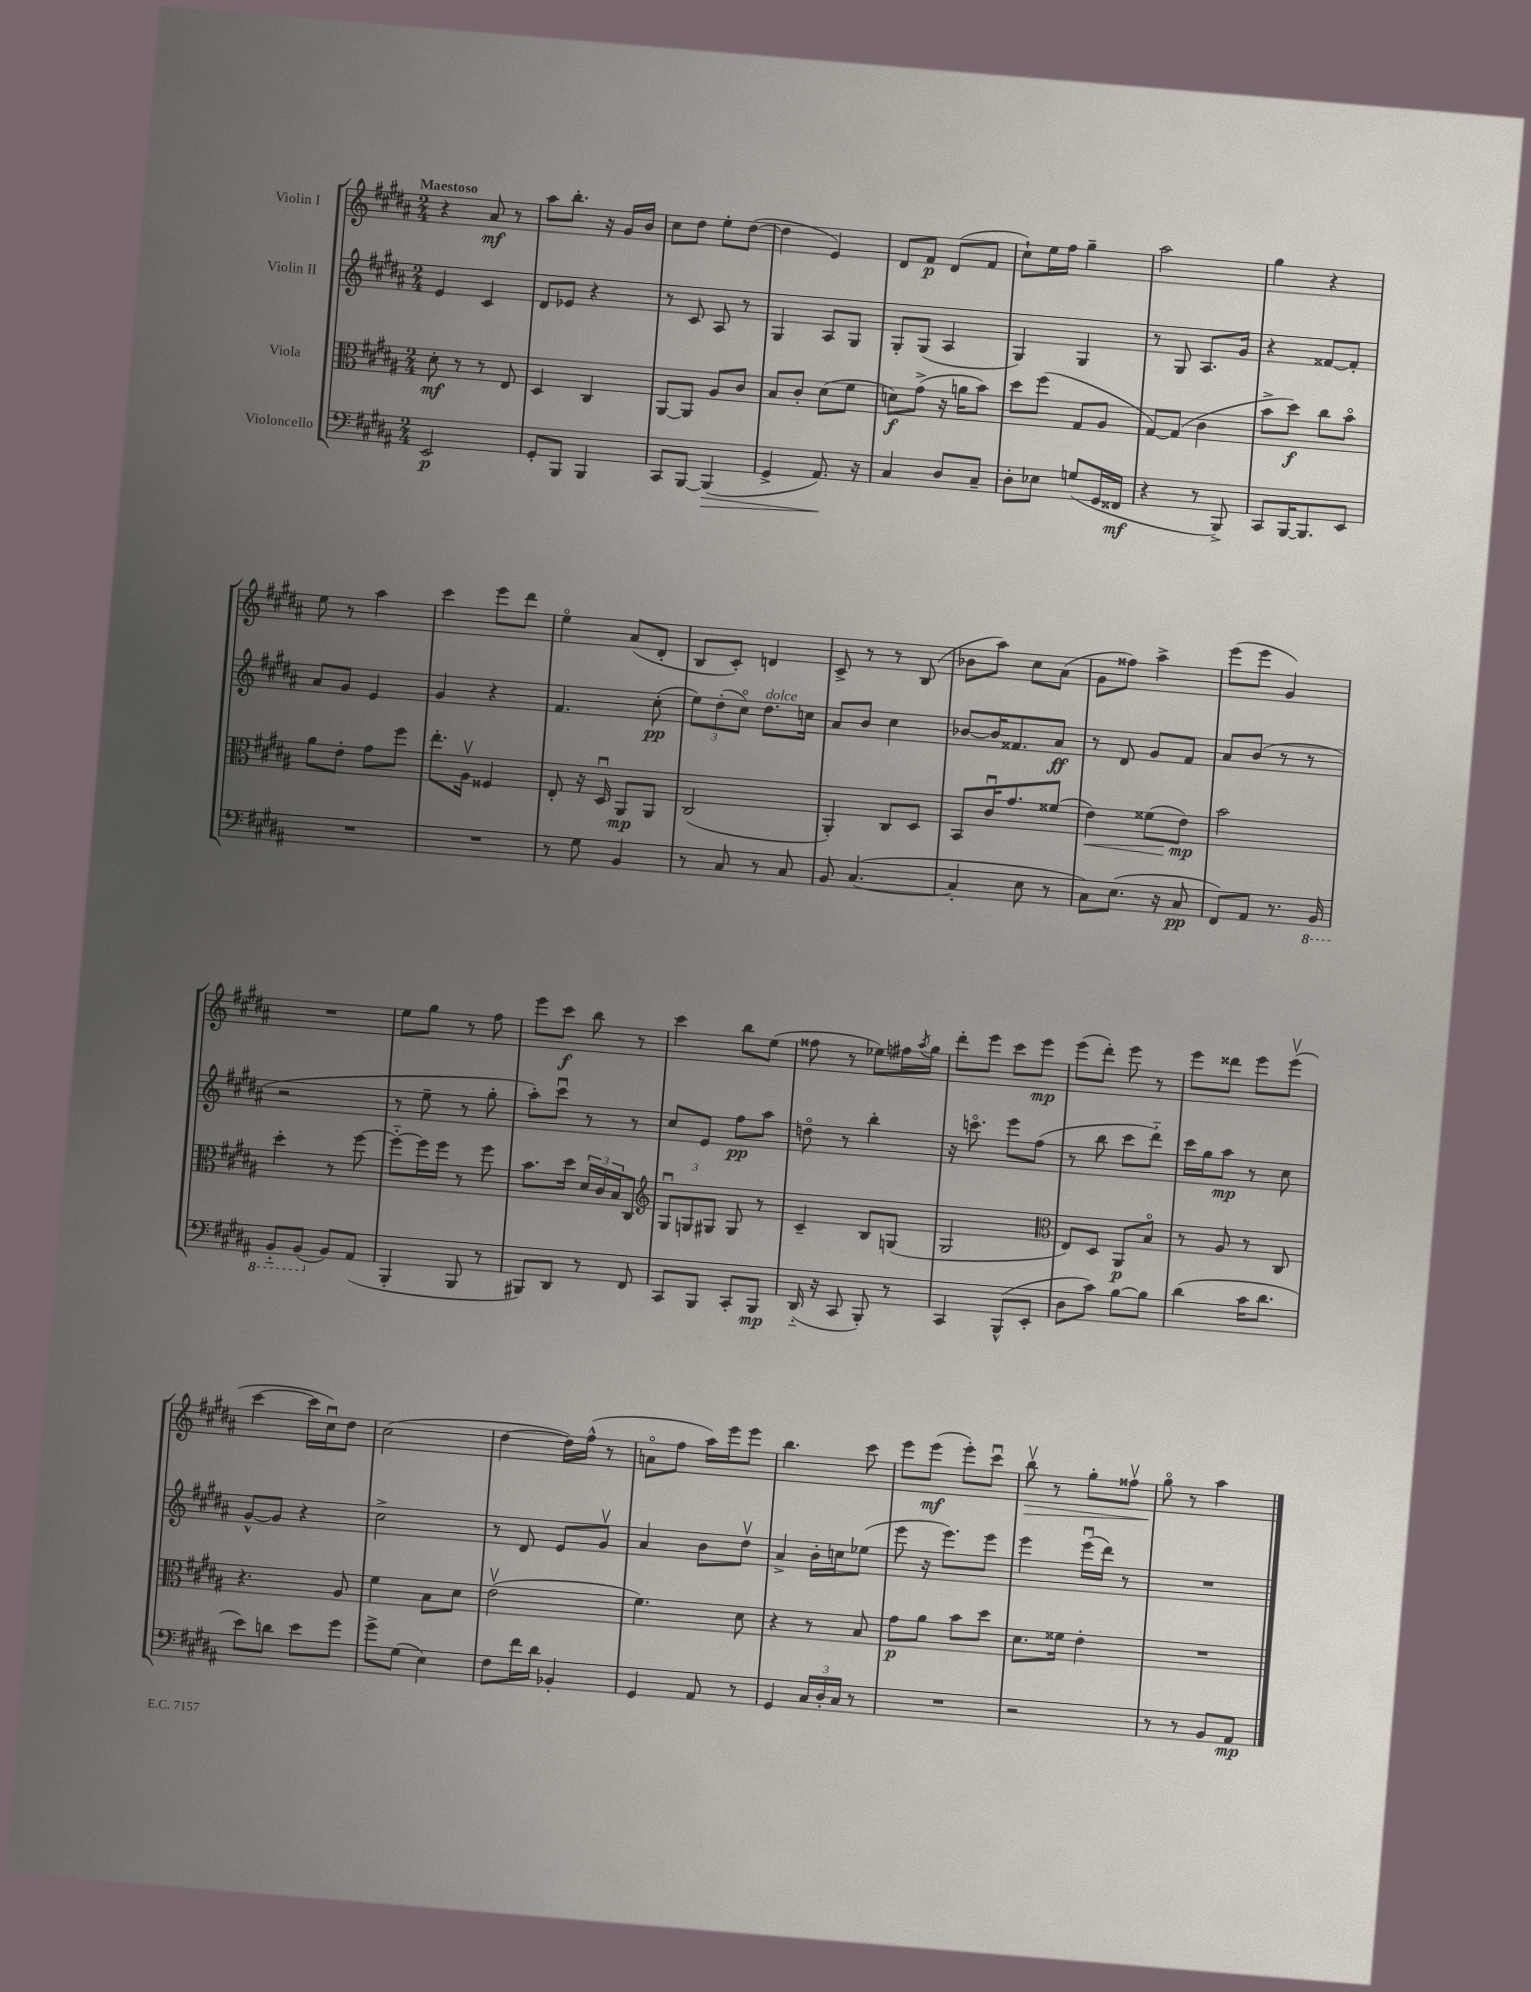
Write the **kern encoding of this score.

**kern	**dynam	**kern	**dynam	**kern	**dynam	**kern	**dynam
*part4	*part4	*part3	*part3	*part2	*part2	*part1	*part1
*staff4	*staff4	*staff3	*staff3	*staff2	*staff2	*staff1	*staff1
*I"Violoncello	*	*I"Viola	*	*I"Violin II	*	*I"Violin I	*
*clefF4	*	*clefC3	*	*clefG2	*	*clefG2	*
*k[f#c#g#d#a#]	*	*k[f#c#g#d#a#]	*	*k[f#c#g#d#a#]	*	*k[f#c#g#d#a#]	*
*M2/4	*	*M2/4	*	*M2/4	*	*M2/4	*
=1	=1	=1	=1	=1	=1	=1	=1
!	!	!	!	!	!	!LO:TX:a:B:t=Maestoso	!
2EE/	p	8d#'\	mf	4e/	.	4r	.
.	.	8r	.	.	.	.	.
.	.	8r	.	4c#/	.	8a#/	mf
.	.	8E/	.	.	.	8r	.
=2	=2	=2	=2	=2	=2	=2	=2
8GG#'/L	.	4D#/	.	8d#/L	.	8aa#\L	.
8BBB/J	.	.	.	8e-X/J	.	8.bb'\J	.
4BBB/	.	4C#/	.	4r	.	.	.
.	.	.	.	.	.	16r	.
.	.	.	.	.	.	16g#/LL	.
.	.	.	.	.	.	16b/JJ	.
=3	=3	=3	=3	=3	=3	=3	=3
8CC#/L	.	[8AA#/L	.	8r	.	8cc#\L	.
[8BBB/J	.	8AA#/J]	.	8c#/	.	8dd#\J	.
!	!LO:HP:b	!	!	!	!	!	!
(4BBB/]	>	8A#/L	.	8A#/	.	8ee'\L	.
.	.	8c#/J	.	8r	.	([8dd#\J	.
=4	=4	=4	=4	=4	=4	=4	=4
4GG#^/	.	8B/L	.	4G#/	.	4dd#\]	.
.	.	8c#'/J	.	.	.	.	.
8.AA#/)	.	(8d#\L	.	8A#/L	.	4e/)	.
.	.	8f#\J	.	8G#/J	.	.	.
16r	]	.	.	.	.	.	.
=5	=5	=5	=5	=5	=5	=5	=5
4C#/	.	8dn\L)	f	8G#'/L	.	8d#/L	.
.	.	(8g#^\J	.	(8G#/J	.	8f#/J	p
8D#/L	.	16r	.	4A#/	.	(8d#/L	.
.	.	16an\KL	.	.	.	.	.
8C#~/J	.	8b\J)	.	.	.	8f#/J	.
=6	=6	=6	=6	=6	=6	=6	=6
8D#'\L	.	8dd#\L	.	4G#/)	.	8cc#`\L)	.
8E-X\J	.	(8ff#\J	.	.	.	16ee\L	.
.	.	.	.	.	.	16ff#\JJ	.
(8Gn/L	.	8G#/L	.	4G#/	.	4gg#~\	.
16GG#/L	.	8A#/J	.	.	.	.	.
16FF##X/JJ	mf	.	.	.	.	.	.
=7	=7	=7	=7	=7	=7	=7	=7
4r	.	[8G#/L)	.	8r	.	2aa#\	.
.	.	(8G#/J]	.	8G#/	.	.	.
8r	.	4c#\	.	8.A#/L	.	.	.
8BBB^/)	.	.	.	.	.	.	.
.	.	.	.	16g#/Jk	.	.	.
=8	=8	=8	=8	=8	=8	=8	=8
8CC#/L	.	8b^\L	.	4r	.	4gg#\	.
[16BBB/K	.	8dd#\J)	f	.	.	.	.
8.BBB/]	.	.	.	.	.	.	.
.	.	8cc#\L	.	[8f##X/L	.	4r	.
8EE/J	.	8b\J	.	8f##'/J]	.	.	.
!!LO:LB:g=z
=9	=9	=9	=9	=9	=9	=9	=9
2r	.	8a#\L	.	8a#/L	.	8ee\	.
.	.	8e'\J	.	8g#/J	.	8r	.
.	.	8g#\L	.	4e/	.	4aa#\	.
.	.	8ff#\J	.	.	.	.	.
=10	=10	=10	=10	=10	=10	=10	=10
2r	.	8.ee'\L	.	4g#/	.	4ccc#\	.
.	.	16A#v\Jk	.	.	.	.	.
.	.	4F##X/	.	4r	.	8eee\L	.
.	.	.	.	.	.	8ddd#\J	.
=11	=11	=11	=11	=11	=11	=11	=11
8r	.	8E'/	.	4.f#/	.	4ee\	.
8G#\	.	16r	.	.	.	.	.
.	.	16D#u/	.	.	.	.	.
4BB/	.	8AA#/L	mp	.	.	(8a#/L	.
.	.	8AA#/J	.	(8cc#'\	pp	8d#'/J	.
=12	=12	=12	=12	=12	=12	=12	=12
8r	.	(2C#/	.	12ee\L)	.	8B/L	.
.	.	.	.	(12dd#'\	.	.	.
8C#/	.	.	.	.	.	8c#'/J)	.
.	.	.	.	12cc#\J)	.	.	.
!	!	!	!	!LO:TX:a:i:t=dolce	!	!	!
8r	.	.	.	8.dd#\L	.	4dn/	.
8C#/	.	.	.	.	.	.	.
.	.	.	.	16ccn\Jk	.	.	.
=13	=13	=13	=13	=13	=13	=13	=13
8BB/	.	4AA#'/)	.	8a#/L	.	8c#^/	.
([4.C#/	.	.	.	8b/J	.	8r	.
.	.	8C#/L	.	4cc#\	.	8r	.
.	.	8D#/J	.	.	.	(8B/	.
=14	=14	=14	=14	=14	=14	=14	=14
4C#'/]	.	8BB/L	.	[8b-X/L	.	8b-X\L	.
.	.	16c#u/K	.	16b-/K]	.	8aa#\J)	.
.	.	8.g#/	.	8.f##X/	.	.	.
8E\	.	.	.	.	.	8cc#\L	.
8r	.	(8f##X/J	.	8a#/J	ff	(8a#\J	.
=15	=15	=15	=15	=15	=15	=15	=15
!	!	!	!LO:HP:b	!	!	!	!
8C#\L)	.	4e\)	<	8r	.	8g#\L	.
(8.E\J	.	.	.	8d#/	.	8ff##X\J)	.
.	.	(8f##X\L	.	8g#/L	.	4aa#^\	.
16r	.	.	.	.	.	.	.
8C#/	pp	8e\J)	mp	8f#/J	.	.	.
.	.	.	[	.	.	.	.
=16	=16	=16	=16	=16	=16	=16	=16
8FF#/L)	.	2b\	.	8a#/L	.	(8eee\L	.
8AA#/J	.	.	.	(8b/J	.	8eee\J	.
8.r	.	.	.	8r	.	4g#/)	.
.	.	.	.	8r	.	.	.
*8ba	*	*	*	*	*	*	*
16BBB/	.	.	.	.	.	.	.
!!LO:LB:g=z
=17	=17	=17	=17	=17	=17	=17	=17
8BBB/L	.	4dd#'\	.	2r	.	2r	.
(8BBB/J	.	.	.	.	.	.	.
*X8ba	*	*	*	*	*	*	*
8BB/L)	.	8r	.	.	.	.	.
(8AA#/J	.	[8ff#\	.	.	.	.	.
=18	=18	=18	=18	=18	=18	=18	=18
4BBB'/	.	8ff#\L_	.	8r	.	8ee\L	.
.	.	16ff#\L]	.	8ee~\	.	8gg#\J	.
.	.	16ff#\JJ	.	.	.	.	.
8BBB/	.	8r	.	8r	.	8r	.
8r	.	8ff#\	.	8gg#'\	.	8ff#\	.
=19	=19	=19	=19	=19	=19	=19	=19
8BBB#X/L)	.	8.b\L	.	8aa#'\L)	.	8eee\L	.
8DD#/J	.	.	.	8ccc#u\J	.	8ccc#\J	f
.	.	16dd#\Jk	.	.	.	.	.
8r	.	24d#/LL	.	8r	.	8bb\	.
.	.	24c#/	.	.	.	.	.
.	.	24B/J	.	.	.	.	.
8FF#/	.	8C#/J	.	8r	.	8r	.
=20	=20	=20	=20	=20	=20	=20	=20
*	*	*clefG2	*	*	*	*	*
8CC#/L	.	12G#u/L	.	8cc#/L	.	4ccc#\	.
.	.	12Gn/	.	.	.	.	.
8BBB/J	.	.	.	8e/J	.	.	.
.	.	12G#X/J	.	.	.	.	.
8CC#'/L	.	8G#/	.	8ff#\L	pp	8bb\L	.
8BBB/J	mp	8r	.	8aa#\J	.	(8ee\J	.
=21	=21	=21	=21	=21	=21	=21	=21
(16DD#/	.	4c#~/	.	8ddn\	.	8ff##X\	.
16r	.	.	.	.	.	.	.
8CC#/	.	.	.	8r	.	8r	.
8BBB'/)	.	8B/L	.	4bb'\	.	8ee-X\L)	.
8r	.	(8Gn/J	.	.	.	16ff#X\L	.
.	.	.	.	.	.	8qaa#/	.
.	.	.	.	.	.	16gg#\JJ	.
=22	=22	=22	=22	=22	=22	=22	=22
4CC#/	.	2G#/	.	16r	.	8ddd#'\L	.
.	.	.	.	8.cccn\	.	.	.
.	.	.	.	.	.	8eee\J	.
(8BBB^^/L	.	.	.	8eee\L	.	8ccc#\L	.
8EE'/J	.	.	.	(8ff#\J	.	8eee\J	mp
=23	=23	=23	=23	=23	=23	=23	=23
*	*	*clefC3	*	*	*	*	*
8D#\L	.	8E/L)	.	8r	.	(8eee\L	.
8c#\J)	.	8D#/J	.	8bb\	.	8ddd#'\J)	.
[8B\L	.	8AA#/L	p	8ccc#\L	.	8eee\	.
8B\J]	.	8B/J	.	8ddd#\J)	.	8r	.
=24	=24	=24	=24	=24	=24	=24	=24
(4d#\	.	8r	.	16ccc#\LL	.	8eee\L	.
.	.	.	.	16gg#\J	.	.	.
.	.	8A#/	.	8aa#\J	mp	8ddd##X\J	.
16c#\KL	.	8r	.	8r	.	8eee\L	.
8.d#\J	.	.	.	.	.	.	.
.	.	8C#/	.	8cc#\	.	(8eeev\J	.
!!LO:LB:g=z
=25	=25	=25	=25	=25	=25	=25	=25
8e\L)	.	4.r	.	[8g#^^/L	.	[4ccc#\	.
8dn\J	.	.	.	8g#/J]	.	.	.
8e\L	.	.	.	4r	.	16ccc#\LL]	.
.	.	.	.	.	.	16cc#u\J)	.
8g#\J	.	8A#/	.	.	.	8dd#\J	.
=26	=26	=26	=26	=26	=26	=26	=26
8g#^\L	.	4f#\	.	2cc#^\	.	(2cc#\	.
(8G#\J	.	.	.	.	.	.	.
4E\)	.	8B\L	.	.	.	.	.
.	.	8d#\J	.	.	.	.	.
=27	=27	=27	=27	=27	=27	=27	=27
8F#\L	.	(2ev\	.	8r	.	[4dd#\	.
16f#\L	.	.	.	8d#/	.	.	.
16d#\JJ	.	.	.	.	.	.	.
4BB-X'/	.	.	.	8e/L	.	16dd#\LL])	.
.	.	.	.	.	.	(16ff#^^\JJ	.
.	.	.	.	8g#v/J	.	8r	.
=28	=28	=28	=28	=28	=28	=28	=28
4GG#/	.	4.f#\)	.	4a#/	.	8an\L	.
.	.	.	.	.	.	8ff#\J	.
8AA#/	.	.	.	8b\L	.	16aa#\LL)	.
.	.	.	.	.	.	16eee\J	.
8r	.	8d#\	.	8dd#v\J	.	8eee\J	.
=29	=29	=29	=29	=29	=29	=29	=29
4GG#/	.	4r	.	4a#^/	.	4.bb\	.
24C#/LL	.	8r	.	16b'\LL	.	.	.
24D#'/	.	.	.	.	.	.	.
.	.	.	.	16ccn\J	.	.	.
24C#/JJ	.	.	.	.	.	.	.
8r	.	8B/	.	(8ee-X\J	.	8ccc#\	.
=30	=30	=30	=30	=30	=30	=30	=30
2r	.	8g#\L	p	8eee\	.	8eee\L	.
.	.	8a#\J	.	16r	.	(8eee\J	mf
.	.	.	.	8.eee\L)	.	.	.
.	.	8b\L	.	.	.	8eee'\L)	.
.	.	8dd#\J	.	8eee\J	.	8ccc#u\J	.
=31	=31	=31	=31	=31	=31	=31	=31
!	!	!	!	!	!	!	!LO:HP:b
2r	.	8.d#\L	.	4eee\	.	8bbv\	>
.	.	.	.	.	.	8r	.
.	.	16f##X\Jk	.	.	.	.	.
.	.	4e'\	.	(16eeeu\LL	.	8gg#'\L	.
.	.	.	.	16ddd#\JJ)	.	.	.
.	.	.	.	8r	.	8ff##Xv\J	.
=32	=32	=32	=32	=32	=32	=32	=32
8r	.	2r	.	2r	.	8gg#\	.
8r	.	.	.	.	.	8r	]
8BB/L	.	.	.	.	.	4aa#\	.
8AA#/J	mp	.	.	.	.	.	.
==	==	==	==	==	==	==	==
*-	*-	*-	*-	*-	*-	*-	*-
